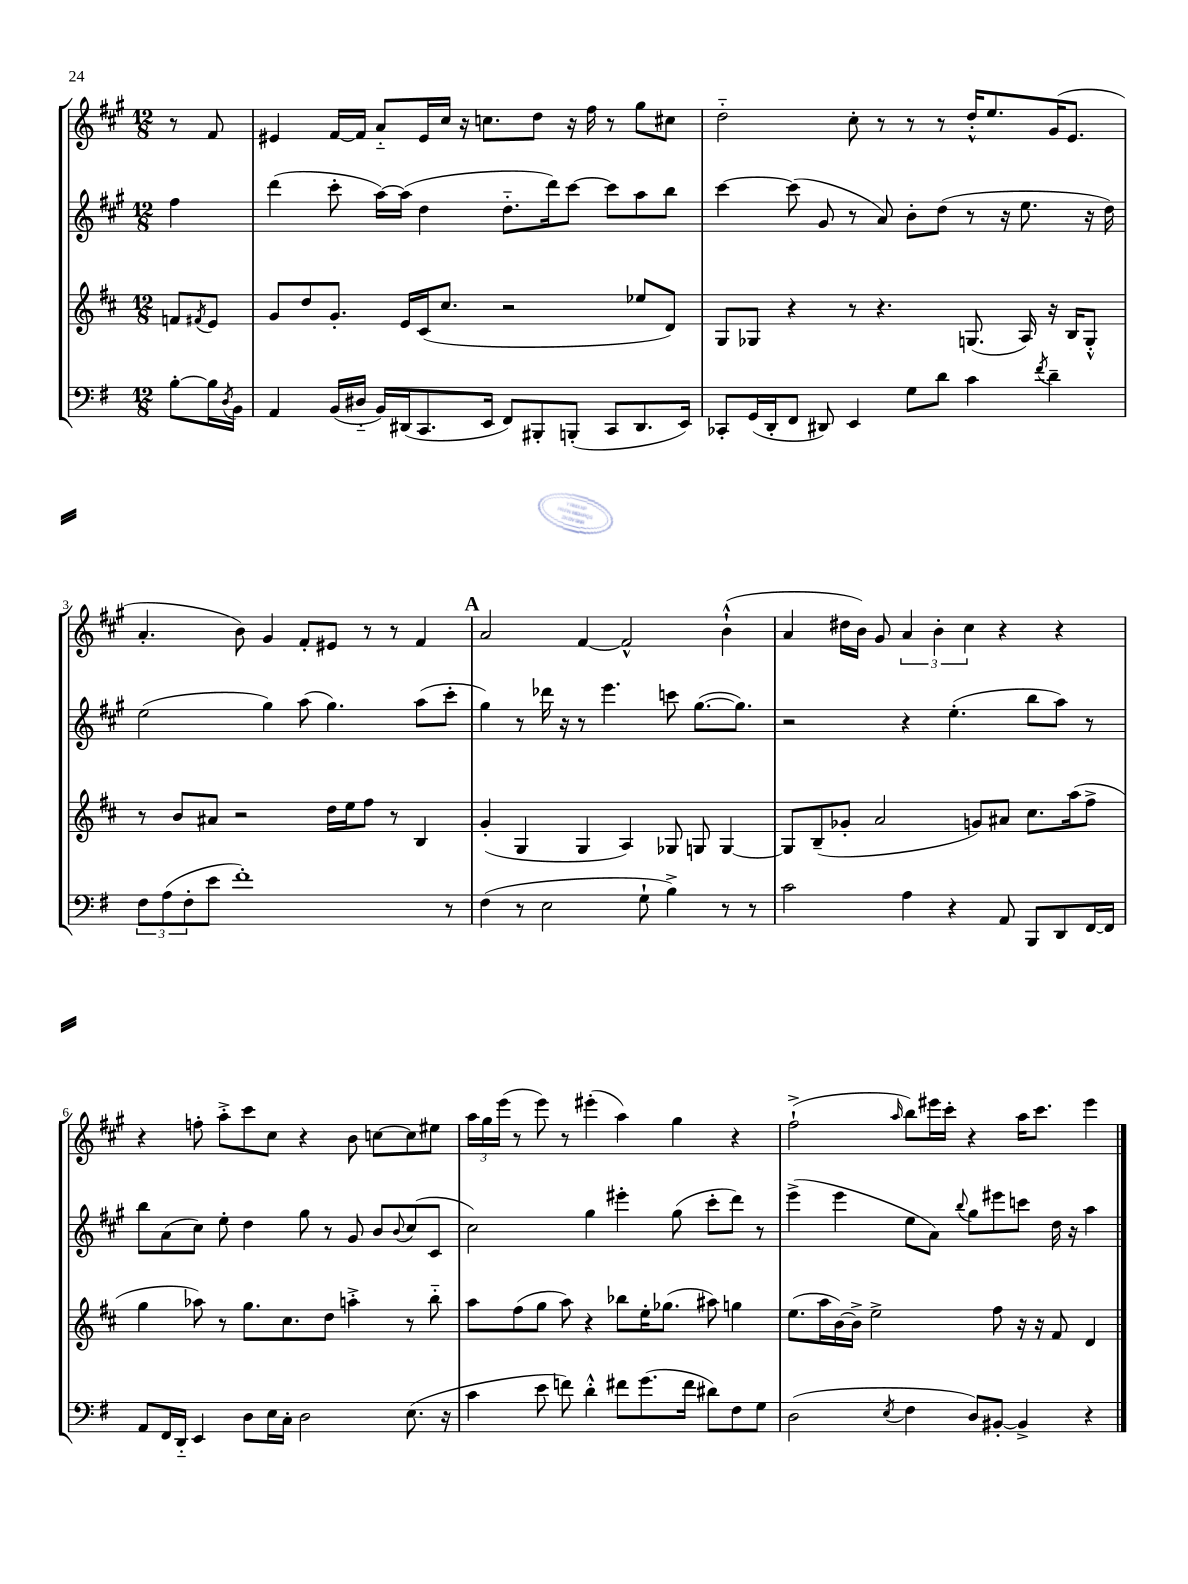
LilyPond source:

<<
\new StaffGroup <<
\new Staff = "s0" {
    \clef treble \key a \major \numericTimeSignature \time 12/8 \partial 4
    r8 fis'8 |
    eis'4 fis'16~ fis'16 a'8-_ eis'16 cis''16 r16 c''8. d''8 r16 fis''16 r8 gis''8 cis''8 |
    d''2-_ cis''8-. r8 r8 r8 d''16-.-^ e''8. gis'16( e'8. |
    a'4.-. b'8) gis'4 fis'8-. eis'8 r8 r8 fis'4 |
    \mark \markup { \bold "A" } a'2 fis'4~ fis'2-^ b'4-!-^( |
    a'4 dis''16 b'16) gis'8 \tuplet 3/2 { a'4 b'4-. cis''4 } r4 r4 |
    r4 f''8-. a''8-.-> cis'''8 cis''8 r4 b'8 c''8~ c''8 eis''8 |
    \tuplet 3/2 { a''16 gis''16 e'''16( } r8 e'''8) r8 eis'''4-.( a''4) gis''4 r4 |
    fis''2-!->( \grace { a''16 } b''8) eis'''16 cis'''16-. r4 a''16 cis'''8. eis'''4 \bar "|." |
}
\new Staff = "s1" {
    \clef treble \key a \major \numericTimeSignature \time 12/8 \partial 4
    fis''4 |
    d'''4( cis'''8-. a''16~) a''16( d''4 d''8.-_ d'''16) cis'''8~ cis'''8 a''8 b''8 |
    cis'''4~ cis'''8( gis'8 r8 a'8) b'8-. d''8( r8 r16 e''8. r16 d''16) |
    e''2( gis''4) a''8( gis''4.) a''8( cis'''8-. |
    \mark \markup { \bold "A" } gis''4) r8 des'''16 r16 r8 e'''4. c'''8 gis''8.~( gis''8.) |
    r2 r4 e''4.-.( b''8 a''8) r8 |
    b''8 a'8( cis''8) e''8-. d''4 gis''8 r8 gis'8 b'8 \appoggiatura { b'8 } cis''8( cis'8 |
    cis''2) gis''4 eis'''4-. gis''8( cis'''8-. d'''8) r8 |
    e'''4->( e'''4 e''8 a'8) \appoggiatura { b''8 } gis''8 eis'''8 c'''8 d''16 r16 a''4 \bar "|." |
}
\new Staff = "s2" {
    \clef treble \key d \major \numericTimeSignature \time 12/8 \partial 4
    f'8 \acciaccatura { fis'8 } e'8 |
    g'8 d''8 g'8.-. e'16 cis'16( cis''8. r2 ees''8 d'8) |
    g8 ges8 r4 r8 r4. g8.( a16) r16 b16 g8-.-^ |
    r8 b'8 ais'8 r2 d''16 e''16 fis''8 r8 b4 |
    \mark \markup { \bold "A" } g'4-.( g4 g4 a4) ges8 g8 g4~ |
    g8 b8--( ges'8-. a'2 g'8) ais'8 cis''8. a''16( fis''8-> |
    g''4 aes''8) r8 g''8. cis''8. d''8 a''4-.-> r8 b''8-_ |
    a''8 fis''8( g''8 a''8) r4 bes''8 e''16-. ges''8.( ais''8) g''4 |
    e''8.( a''16 b'16~) b'16-> e''2-> fis''8 r16 r16 fis'8 d'4 \bar "|." |
}
\new Staff = "s3" {
    \clef bass \key g \major \numericTimeSignature \time 12/8 \partial 4
    b8~-. b16 \acciaccatura { d8 } b,16 |
    a,4 b,16( dis16-_ b,16) dis,16( c,8. e,16 fis,8) bis,,8-. b,,8-.( c,8 dis,8. e,16) |
    ces,8-. g,16( d,16-. fis,8 dis,8) e,4 g8 d'8 c'4 \acciaccatura { fis'8 } d'4-- |
    \tuplet 3/2 { fis8 a8( fis8-. } e'8 fis'1-.) r8 |
    \mark \markup { \bold "A" } fis4( r8 e2 g8-! b4->) r8 r8 |
    c'2 a4 r4 a,8 b,,8 d,8 fis,16~ fis,16 |
    a,8 fis,16 d,16-_ e,4 d8 e16 c16-. d2 e8.( r16 |
    c'4 e'8 f'8) d'4-.-^ fis'8 g'8.( fis'16 dis'8) fis8 g8 |
    d2( \acciaccatura { e8 } fis4 d8) bis,8~-. bis,4-> r4 \bar "|." |
}
>>
>>
